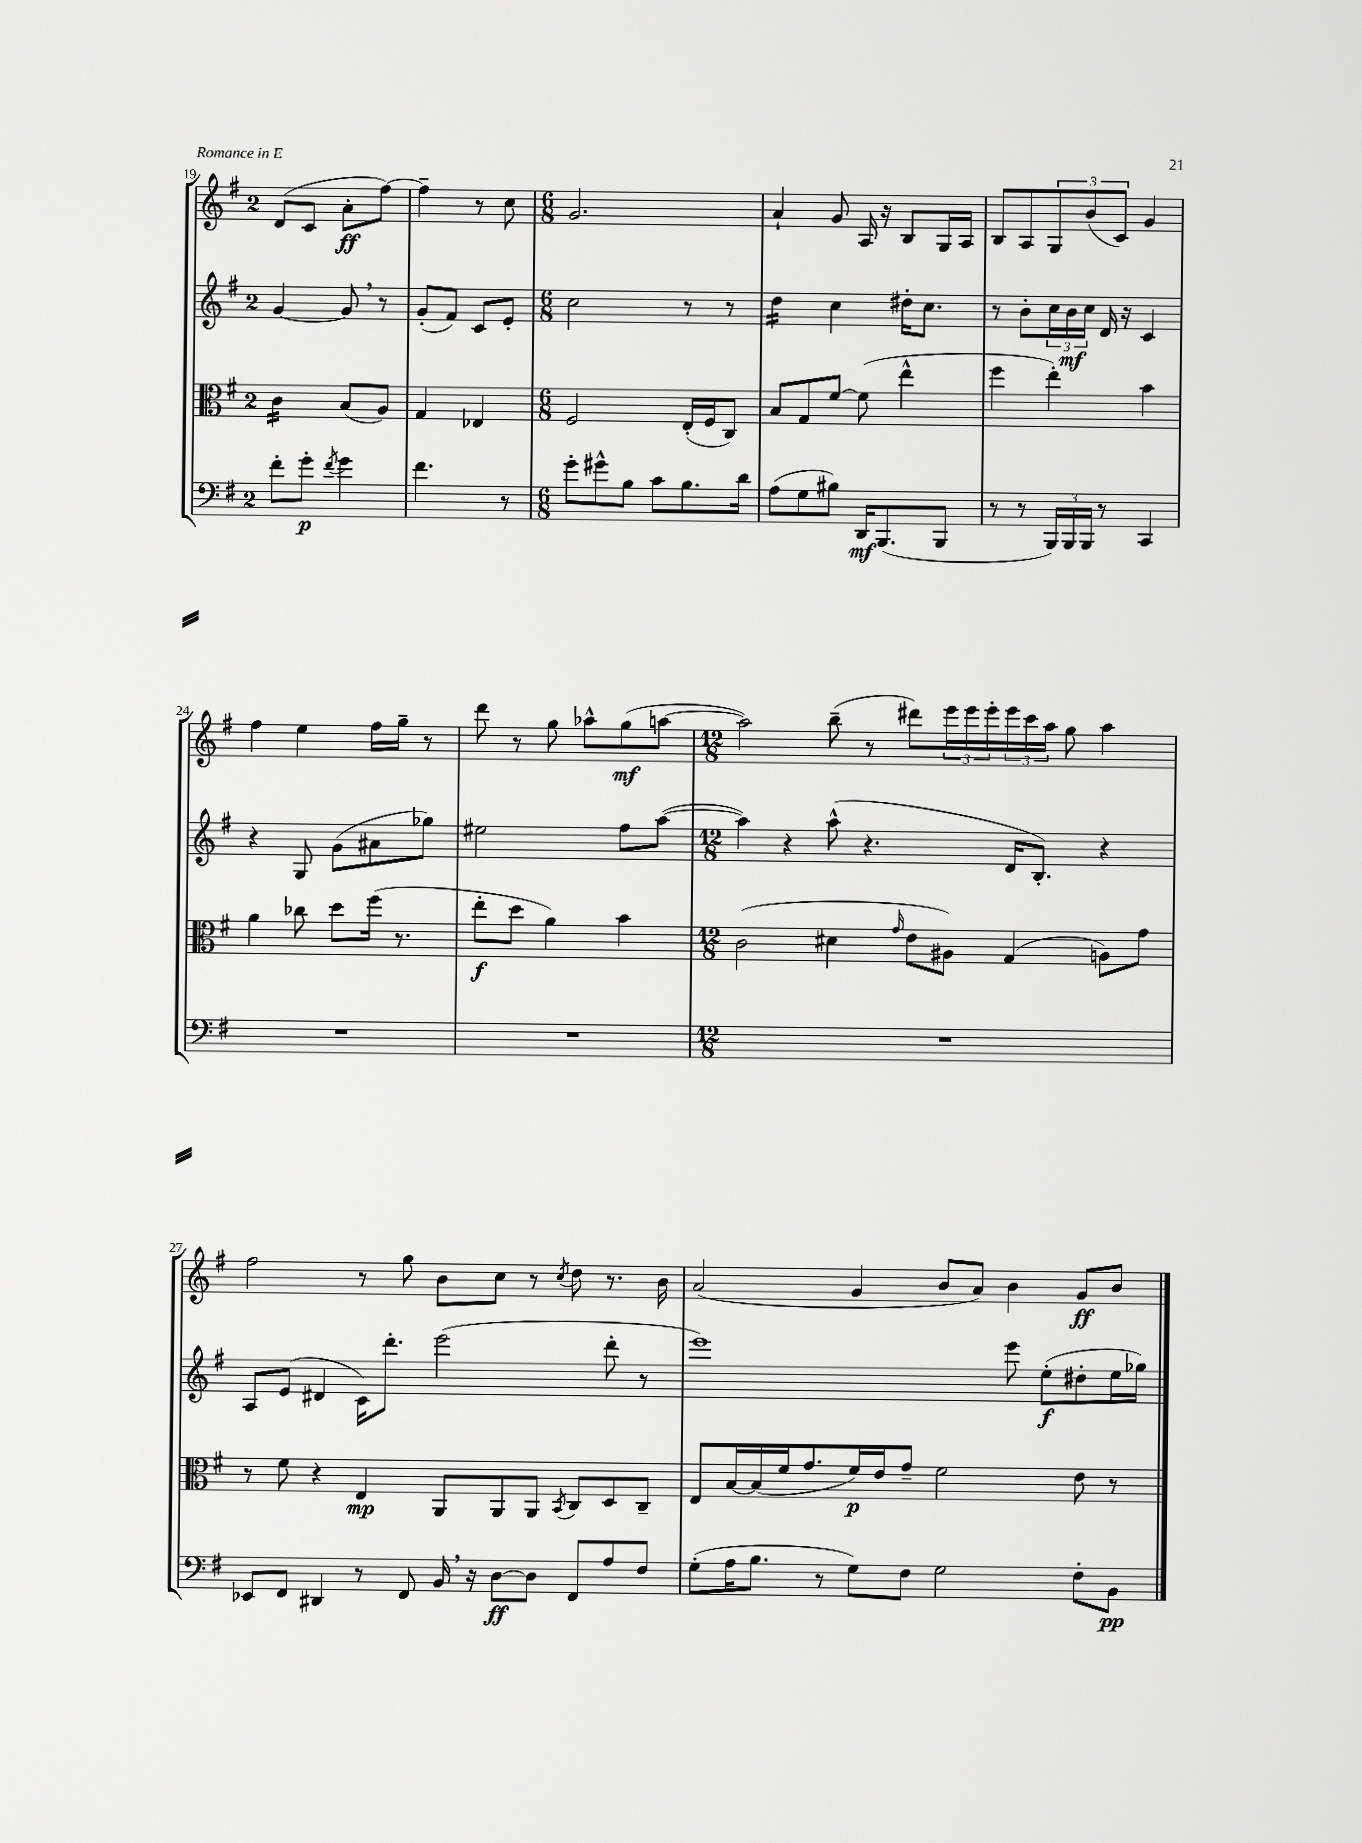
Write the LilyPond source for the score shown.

<<
\new StaffGroup <<
\new Staff = "s0" {
    \clef treble \key g \major \once \override Staff.TimeSignature.style = #'single-digit \time 2/4
    d'8( c'8 a'8-.\ff fis''8~) |
    fis''4-- r8 c''8 |
    \numericTimeSignature \time 6/8 g'2. |
    a'4-! g'8 a16 r16 b8 g16 a16 |
    b8 a8 \tuplet 3/2 { g8 b'8( c'8) } g'4 |
    fis''4 e''4 fis''16 g''16-- r8 |
    d'''8 r8 g''8 aes''8-^ g''8\mf( a''8~ |
    \numericTimeSignature \time 12/8 a''2) b''8--( r8 dis'''8) \tuplet 3/2 { e'''16 e'''16 e'''16-. } \tuplet 3/2 { e'''16 c'''16 a''16 } g''8 a''4 |
    fis''2 r8 g''8 b'8 c''8 r8 \acciaccatura { c''8 } d''8 r8. b'16 |
    a'2( g'4 b'8 a'8) b'4 g'8\ff b'8 \bar "|." |
}
\new Staff = "s1" {
    \clef treble \key g \major \once \override Staff.TimeSignature.style = #'single-digit \time 2/4
    g'4~ g'8 \breathe r8 |
    g'8-.( fis'8) c'8 e'8-. |
    \numericTimeSignature \time 6/8 c''2 r8 r8 |
    d''4:16 c''4 dis''16-. c''8. |
    r8 b'8-. \tuplet 3/2 { c''16 b'16\mf c''16 } d'16 r16 c'4 |
    r4 g8 g'8( ais'8 ges''8) |
    eis''2 fis''8 a''8~( |
    \numericTimeSignature \time 12/8 a''4) r4 a''8-^( r4. d'16 b8.-.) r4 |
    a8 e'8( dis'4 c'16) d'''8.-. e'''2( d'''8-. r8 |
    e'''1) e'''8 e''8-.\f( dis''8-. e''16 ges''16) \bar "|." |
}
\new Staff = "s2" {
    \clef alto \key g \major \once \override Staff.TimeSignature.style = #'single-digit \time 2/4
    c'4:16 b8( a8) |
    g4 ees4 |
    \numericTimeSignature \time 6/8 fis2 e16-.( fis16 c8) |
    b8 g8 fis'8~ fis'8( e''4-^ |
    fis''4 e''4-.) b'4 |
    a'4 ces''8 d''8 fis''16( r8. |
    e''8-.\f d''8 a'4) b'4 |
    \numericTimeSignature \time 12/8 c'2( dis'4 \grace { g'16 } e'8 ais8) g4( a8) g'8 |
    r8 fis'8 r4 e4\mp a,8 a,8 a,8 \acciaccatura { b,8 } c8 d8 c8-- |
    e8 b16~ b16( fis'16 g'8. fis'16\p) e'16 g'8-- fis'2 e'8 r8 \bar "|." |
}
\new Staff = "s3" {
    \clef bass \key g \major \once \override Staff.TimeSignature.style = #'single-digit \time 2/4
    fis'8-. g'8-.\p \acciaccatura { fis'8 } g'4 |
    fis'4. r8 |
    \numericTimeSignature \time 6/8 g'8-. gis'8-^ b8 c'8 b8. d'16 |
    a8( g8 bis8) d,16\mf b,,8.( b,,8 |
    r8 r8 \tuplet 3/2 { b,,16) b,,16 b,,16 } r8 c,4 |
    R2. |
    R2. |
    \numericTimeSignature \time 12/8 R1. |
    ees,8 fis,8 dis,4 r8 fis,8 b,16 \breathe r16 d8~\ff d8 fis,8 a8 fis8 |
    g8-.( a16 b8. r8 g8) fis8 g2 fis8-. b,8\pp \bar "|." |
}
>>
>>
\layout { \context { \Score currentBarNumber = #19 } }
